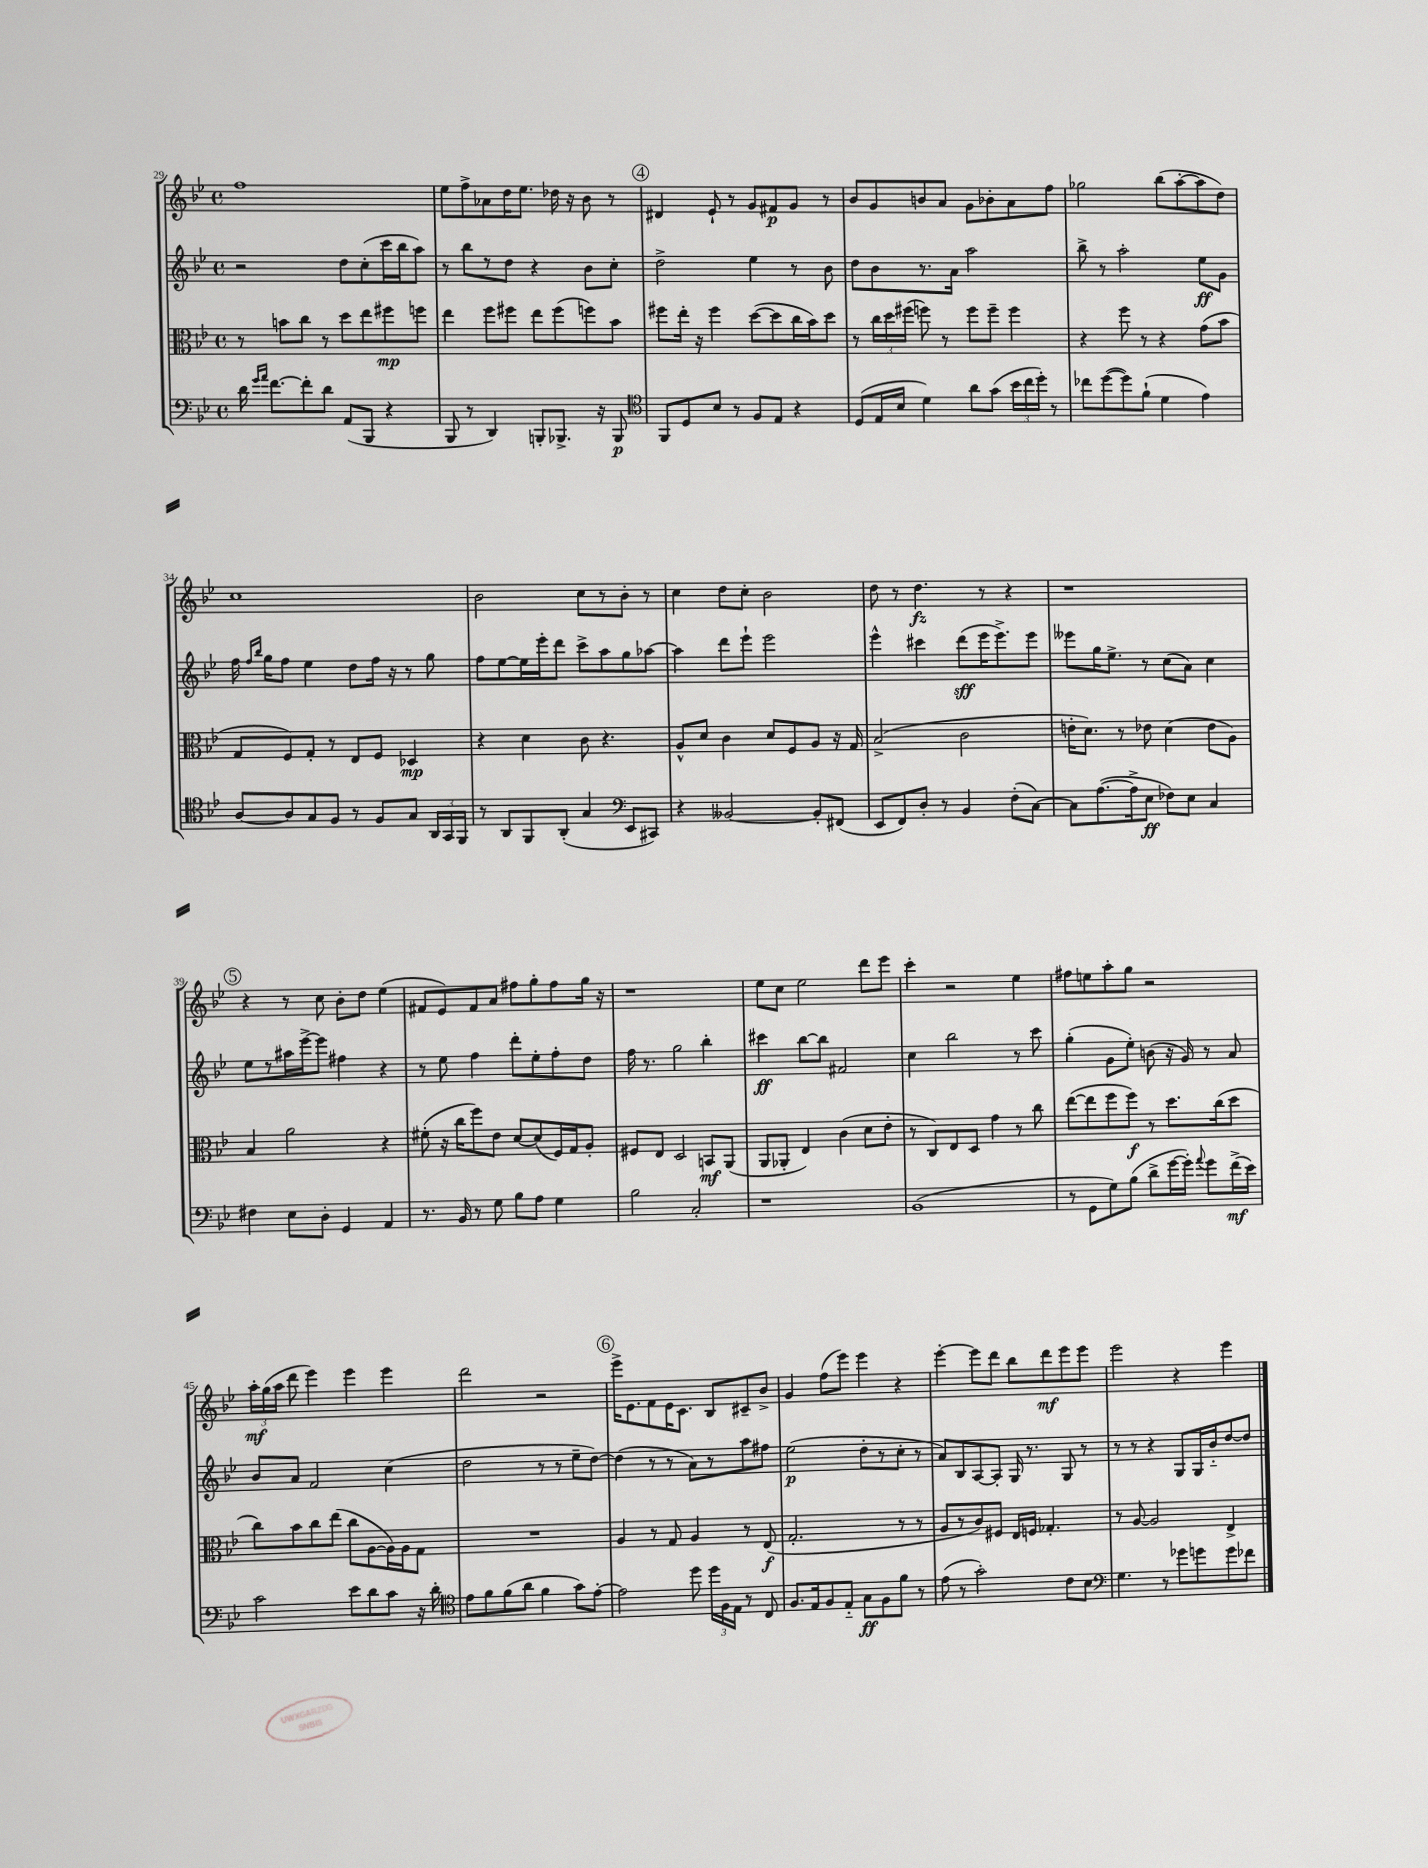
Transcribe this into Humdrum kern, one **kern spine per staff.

**kern	**dynam	**kern	**dynam	**kern	**dynam	**kern	**dynam
*part4	*part4	*part3	*part3	*part2	*part2	*part1	*part1
*staff4	*staff4	*staff3	*staff3	*staff2	*staff2	*staff1	*staff1
*clefF4	*	*clefC3	*	*clefG2	*	*clefG2	*
*k[b-e-]	*	*k[b-e-]	*	*k[b-e-]	*	*k[b-e-]	*
*M4/4	*	*M4/4	*	*M4/4	*	*M4/4	*
*met(c)	*	*met(c)	*	*met(c)	*	*met(c)	*
=29	=29	=29	=29	=29	=29	=29	=29
16d\	.	8r	.	2r	.	1ff	.
16qqg/LL	.	.	.	.	.	.	.
16qqa/JJ	.	.	.	.	.	.	.
[8.f\L	.	.	.	.	.	.	.
.	.	8bn\L	.	.	.	.	.
8f'\]	.	8cc\J	.	.	.	.	.
8d\J	.	8r	.	.	.	.	.
(8AA/L	.	8dd\L	.	8dd\L	.	.	.
8BBB-/J	.	8ee-\	.	(8cc'\	.	.	.
4r	.	8ff#X\	mp	16ccc\L	.	.	.
.	.	.	.	16bb-\J	.	.	.
.	.	8ffn\J	.	8aa\J)	.	.	.
=30	=30	=30	=30	=30	=30	=30	=30
8BBB-/	.	4ee-\	.	8r	.	8ee-\L	.
8r	.	.	.	8bb-\L	.	8ff^\	.
4DD/)	.	8ff\L	.	8r	.	8a-X\	.
.	.	8ff#X\J	.	8dd\J	.	16dd\K	.
.	.	.	.	.	.	8.ee-\J	.
8BBBn'/L	.	8ee-\L	.	4r	.	.	.
8.BBB-X^/J	.	(8ff#\	.	.	.	16dd-X\	.
.	.	.	.	.	.	16r	.
.	.	8ffn\)	.	8b-\L	.	8b-\	.
16r	.	.	.	.	.	.	.
8BBB-/	p	8b-\J	.	8cc'\J	.	8r	.
!!LO:REH:place=s1:t=4
=31	=31	=31	=31	=31	=31	=31	=31
*clefC4	*	*	*	*	*	*	*
8FF/L	.	8ff#X\L	.	2dd^\	.	4d#X/	.
8D/	.	16ee-'\Jk	.	.	.	.	.
.	.	16r	.	.	.	.	.
8B-/J	.	4ff#\	.	.	.	8e-`/	.
8r	.	.	.	.	.	8r	.
8F/L	.	([8dd\L	.	4ee-\	.	8g/L	.
8E-/J	.	8dd\]	.	.	.	8f#X/	p
4r	.	16cc\L	.	8r	.	8g/J	.
.	.	16b-\J)	.	.	.	.	.
.	.	8dd\J	.	8b-\	.	8r	.
=32	=32	=32	=32	=32	=32	=32	=32
(8D/L	.	8r	.	8dd\L	.	8b-/L	.
16E-/L	.	24cc\LL	.	8b-\	.	8g/	.
.	.	24dd\	.	.	.	.	.
16B-/JJ	.	.	.	.	.	.	.
.	.	(24ff#X\JJ	.	.	.	.	.
4d\)	.	8ffn\)	.	8.r	.	8bn/	.
.	.	8r	.	.	.	8a/J	.
.	.	.	.	16a\Jk	.	.	.
8a\L	.	8ff\L	.	2aa\	.	8g\L	.
(8g\J	.	8ff~\J	.	.	.	8b-X'\	.
24b-\LL	.	4ff\	.	.	.	8a\	.
24cc\	.	.	.	.	.	.	.
24dd'\JJ)	.	.	.	.	.	.	.
8r	.	.	.	.	.	8ff\J	.
=33	=33	=33	=33	=33	=33	=33	=33
8cc-X\L	.	4r	.	8bb-^\	.	2gg-X\	.
([8dd\	.	.	.	8r	.	.	.
8dd\])	.	8ff\	.	2aa'\	.	.	.
(8f`\J	.	8r	.	.	.	.	.
4d\	.	4r	.	.	.	(8bb-\L	.
.	.	.	.	.	.	[8aa'\	.
4e-\)	.	(8g\L	.	8ee-\L	ff	8aa\]	.
.	.	8b-\J	.	8g\J	.	8dd\J)	.
!!LO:LB:g=z
=34	=34	=34	=34	=34	=34	=34	=34
[8A/L	.	8G/L	.	16ff\	.	1cc	.
.	.	.	.	16qqff/LL	.	.	.
.	.	.	.	16qqbb-/JJ	.	.	.
.	.	.	.	16gg\KL	.	.	.
8A/]	.	8F/)	.	8ff\J	.	.	.
8G/	.	8G'/J	.	4ee-\	.	.	.
8F/J	.	8r	.	.	.	.	.
8r	.	8E-/L	.	8dd\L	.	.	.
8F/L	.	8F/J	.	16ff\Jk	.	.	.
.	.	.	.	16r	.	.	.
8G/J	.	4D-X/	mp	8r	.	.	.
24AA/LL	.	.	.	8gg\	.	.	.
24GG/	.	.	.	.	.	.	.
24FF/JJ	.	.	.	.	.	.	.
=35	=35	=35	=35	=35	=35	=35	=35
8r	.	4r	.	8ff\L	.	2b-\	.
8AA/L	.	.	.	[8ee-\	.	.	.
8FF/	.	4d\	.	16ee-\L]	.	.	.
.	.	.	.	16eee-'\J	.	.	.
(8AA'/J	.	.	.	8ddd\J	.	.	.
4G/	.	8c\	.	8ccc^\L	.	8cc\L	.
.	.	4.r	.	8aa\	.	8r	.
*clefF4	*	*	*	*	*	*	*
8EE-/L	.	.	.	8gg\	.	8b-'\J	.
8CC#X/J)	.	.	.	[8aa-X\J	.	8r	.
=36	=36	=36	=36	=36	=36	=36	=36
4r	.	8A^^/L	.	4aa-\]	.	4cc\	.
.	.	8d/J	.	.	.	.	.
[2BB--X/	.	4c\	.	8ddd\L	.	8dd\L	.
.	.	.	.	8eee-`\J	.	8cc'\J	.
.	.	8d/L	.	2eee-\	.	2b-\	.
.	.	8F/	.	.	.	.	.
8BB--'/L]	.	8A/J	.	.	.	.	.
(8FF#X/J	.	16r	.	.	.	.	.
.	.	16G/	.	.	.	.	.
=37	=37	=37	=37	=37	=37	=37	=37
8EE-/L	.	(2B-^/	.	4eee-^^\	.	8dd\	.
8FF/)	.	.	.	.	.	8r	.
8D'/J	.	.	.	4ccc#X\	.	4.dd\	fz
8r	.	.	.	.	.	.	.
4BB-/	.	2c\	.	(8ddd\L	sff	.	.
.	.	.	.	16eee-\K	.	8r	.
.	.	.	.	8.eee-^\)	.	.	.
(8F'\L	.	.	.	.	.	4r	.
[8C\J)	.	.	.	8eee-\J	.	.	.
=38	=38	=38	=38	=38	=38	=38	=38
8C\L]	.	16en'\KL	.	8eee--X\L	.	1r	.
.	.	8.d\J)	.	.	.	.	.
([8.A\	.	.	.	16gg\K	.	.	.
.	.	.	.	8.ee-^\J	.	.	.
.	.	8r	.	.	.	.	.
16A^\k]	.	.	.	.	.	.	.
8E-\J	ff	8e-X\	.	8r	.	.	.
8F-X\L)	.	(4d\	.	(8cc\L	.	.	.
8E-\J	.	.	.	8a\J)	.	.	.
4C/	.	8e-\L	.	4cc\	.	.	.
.	.	8A\J)	.	.	.	.	.
!!LO:LB:g=z
!!LO:REH:place=s1:t=5
=39	=39	=39	=39	=39	=39	=39	=39
4F#X\	.	4B-/	.	8ee-\L	.	4r	.
.	.	.	.	8r	.	.	.
8E-\L	.	2a\	.	16aa#X\L	.	8r	.
.	.	.	.	[16eee-^\J	.	.	.
8D'\J	.	.	.	8eee-\J]	.	8cc\	.
4GG/	.	.	.	4ff#X\	.	8b-'\L	.
.	.	.	.	.	.	8dd\J	.
4AA/	.	4r	.	4r	.	(4ee-\	.
=40	=40	=40	=40	=40	=40	=40	=40
8.r	.	(8f#X'\	.	8r	.	8f#X/L	.
.	.	16r	.	8ee-\	.	8e-/)	.
16BB-/	.	16cc\KL	.	.	.	.	.
8r	.	8ff\)	.	4ff\	.	8f#/	.
8G\	.	8e-\J	.	.	.	8a/J	.
8B-\L	.	[8d/L	.	8ddd'\L	.	8ff#X\L	.
8A\J	.	(8d/]	.	8ee-'\	.	8gg'\	.
4G\	.	16F/L)	.	8ff'\	.	8ff#\	.
.	.	16G/J	.	.	.	.	.
.	.	8A'/J	.	8dd\J	.	16gg\Jk	.
.	.	.	.	.	.	16r	.
=41	=41	=41	=41	=41	=41	=41	=41
2B-\	.	8F#X/L	.	16ff\	.	1r	.
.	.	.	.	8.r	.	.	.
.	.	8E-/J	.	.	.	.	.
.	.	2D/	.	2gg\	.	.	.
2C'/	.	.	.	.	.	.	.
.	.	8BBn/L	mf	4bb-'\	.	.	.
.	.	(8AA/J	.	.	.	.	.
=42	=42	=42	=42	=42	=42	=42	=42
1r	.	8AA/L	.	4ccc#X\	ff	8ee-\L	.
.	.	8AA-X'/J	.	.	.	8cc\J	.
.	.	4E-/)	.	[8bb-\L	.	2ee-\	.
.	.	.	.	8bb-\J]	.	.	.
.	.	(4c\	.	2f#X/	.	.	.
.	.	8d\L	.	.	.	8ddd\L	.
.	.	8e-'\J	.	.	.	8eee-\J	.
=43	=43	=43	=43	=43	=43	=43	=43
(1BB-	.	8r	.	4cc\	.	4ccc'\	.
.	.	8C/L)	.	.	.	.	.
.	.	8E-/	.	2bb-\	.	2r	.
.	.	8D/J	.	.	.	.	.
.	.	4g\	.	.	.	.	.
.	.	8r	.	8r	.	4ee-\	.
.	.	8cc\	.	8ccc\	.	.	.
=44	=44	=44	=44	=44	=44	=44	=44
8r	.	([8ee-\L	.	(4gg'\	.	8ff#X\L	.
8GG\L	.	8ee-\]	.	.	.	8een\	.
8G\)	.	8ff\	.	8g\L	.	8aa'\	.
(8B-\J	.	8ff\J)	f	8ee-'\J)	.	8gg\J	.
8d^\L	.	8r	.	(8bn\	.	2r	.
[16g\L	.	8.dd\L	.	16r	.	.	.
16g'\JJ])	.	.	.	16g/)	.	.	.
8qqa/	.	.	.	.	.	.	.
8g\L	.	.	.	8r	.	.	.
.	.	(16cc\k	.	.	.	.	.
(16f^\L	mf	8dd\J	.	8a/	.	.	.
16e-\JJ)	.	.	.	.	.	.	.
!!LO:LB:g=z
=45	=45	=45	=45	=45	=45	=45	=45
2c\	.	8cc\L)	.	8b-/L	.	24aa'\LL	mf
.	.	.	.	.	.	(24gg\	.
.	.	.	.	.	.	24aa\JJ	.
.	.	8b-\	.	8a/J	.	8ddd\	.
.	.	8cc\	.	2f/	.	4eee-\)	.
.	.	(8ee-\J	.	.	.	.	.
8e-\L	.	8cc\L	.	.	.	4eee-\	.
8d\	.	[8A\	.	.	.	.	.
8c\J	.	16A\L])	.	(4cc\	.	4eee-\	.
.	.	16A\J	.	.	.	.	.
16r	.	8G\J	.	.	.	.	.
16d'\	.	.	.	.	.	.	.
=46	=46	=46	=46	=46	=46	=46	=46
*clefC4	*	*	*	*	*	*	*
8e-\L	.	1r	.	2dd\	.	2ddd\	.
8f\	.	.	.	.	.	.	.
(8f\	.	.	.	.	.	.	.
8a\J	.	.	.	.	.	.	.
4f\	.	.	.	8r	.	2r	.
.	.	.	.	8r	.	.	.
8g\L)	.	.	.	8ee-~\L	.	.	.
[8e-'\J	.	.	.	[8dd\J)	.	.	.
!!LO:REH:place=s1:t=6
=47	=47	=47	=47	=47	=47	=47	=47
2e-\]	.	4A/	.	(4dd\]	.	16eee-^\KL	.
.	.	.	.	.	.	8.e-\	.
.	.	8r	.	8r	.	8f\	.
.	.	8G/	.	8r	.	16e-\K	.
.	.	.	.	.	.	8.c\J	.
8dd\	.	4A/	.	8a\L)	.	.	.
24dd\LL	.	.	.	8r	.	8B-/L	.
24F\	.	.	.	.	.	.	.
24E-\JJ	.	.	.	.	.	.	.
8r	.	8r	.	8aa\	.	8c#X~/	.
8C/	.	(8E-/	f	8ff#X\J	.	8b-^/J	.
=48	=48	=48	=48	=48	=48	=48	=48
8.F/L	.	2.G'/	.	(2ee-\	p	4g/	.
16E-/k	.	.	.	.	.	.	.
8F/	.	.	.	.	.	(8ff\L	.
8E-/J	.	.	.	.	.	8eee-\J)	.
8G\L	ff	.	.	8dd'\L	.	4eee-\	.
8F\	.	.	.	8r	.	.	.
8f\J	.	8r	.	8cc'\J	.	4r	.
8r	.	8r	.	8r	.	.	.
=49	=49	=49	=49	=49	=49	=49	=49
(8e-\	.	8A/L	.	8a/L)	.	[4eee-'\	.
8r	.	8r	.	8B-/	.	.	.
2g'\)	.	8c/)	.	[8A/	.	8eee-\L]	.
.	.	8F#X/J	.	8A'/J]	.	8ddd\J	.
.	.	16E-/LL	.	16G/	.	8bb-\L	.
.	.	16Fn/JJ	.	8.r	.	.	.
.	.	4.G-X'/	.	.	.	8ddd\	mf
8c\L	.	.	.	8G/	.	8eee-\	.
8B-\J	.	.	.	8r	.	8eee-\J	.
=50	=50	=50	=50	=50	=50	=50	=50
*clefF4	*	*	*	*	*	*	*
4.G\	.	8r	.	8r	.	2eee-\	.
.	.	[8A/	.	8r	.	.	.
.	.	2A/]	.	4r	.	.	.
8r	.	.	.	.	.	.	.
8g-X\L	.	.	.	8G/L	.	4r	.
8gn\	.	.	.	16G/L	.	.	.
.	.	.	.	16b-/J	.	.	.
8g\	.	4E-^/	.	[8dd/	.	4eee-\	.
8f-X\J	.	.	.	8dd/J]	.	.	.
==	==	==	==	==	==	==	==
*-	*-	*-	*-	*-	*-	*-	*-
